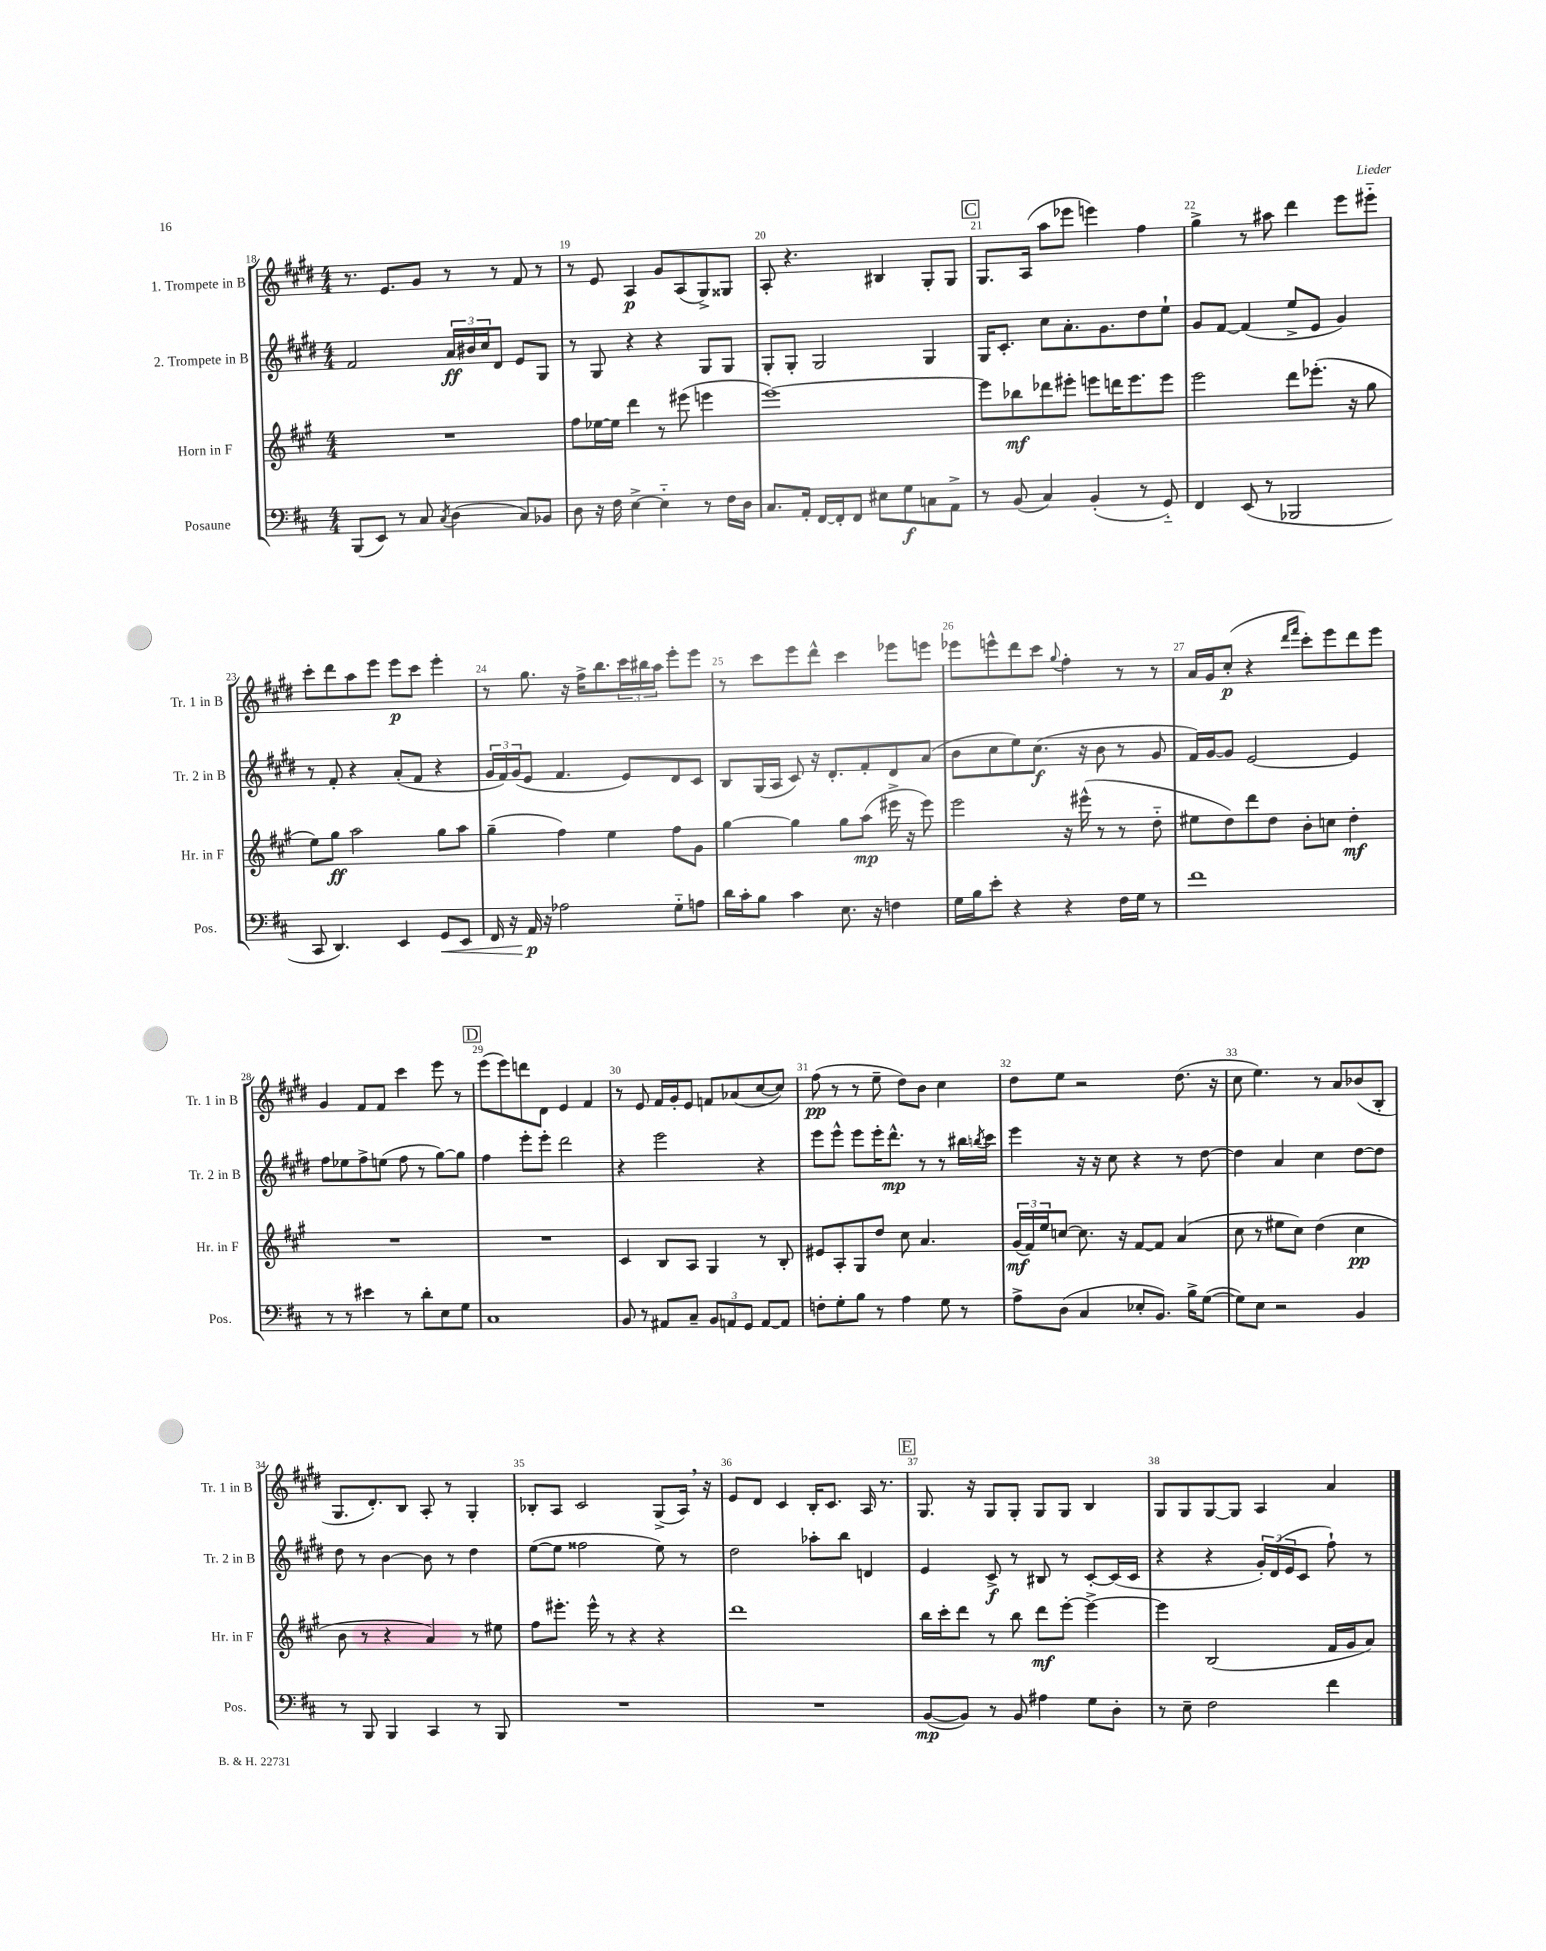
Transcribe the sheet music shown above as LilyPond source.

<<
\new StaffGroup <<
\new Staff = "s0" \with { instrumentName = "1. Trompete in B" shortInstrumentName = "Tr. 1 in B" } {
    \clef treble \key e \major \numericTimeSignature \time 4/4
    r8. e'8. gis'8 r8 r8 fis'8 r8 |
    r8 e'8 a4\p gis'8 a8( gis8->) gisis8 |
    a8-. r4. bis4 gis8-. gis8 |
    \mark \markup { \box "C" } gis8. a16( a''8 ees'''8 e'''4) fis''4 |
    gis''4-> r8 ais''8 dis'''4 e'''8 eis'''8-_ |
    cis'''8-. dis'''8 a''8 e'''8 e'''8\p cis'''8 e'''4-. |
    r8 gis''8. r16 fis''16-> b''8. \tuplet 3/2 { cis'''16 bis''16 a''16 } e'''8-. e'''8 |
    r8 cis'''8 e'''8 dis'''8-^ cis'''4 ees'''8 e'''8 |
    ees'''8 e'''8-^ dis'''8 cis'''8 \appoggiatura { gis''8 } fis''4-. r8 r8 |
    a'16 gis'16 cis''8-.\p( r4 \grace { dis'''16 fis'''16 } cis'''8-.) e'''8 dis'''8 e'''8 |
    gis'4 fis'8 fis'8 cis'''4 e'''8 r8 |
    \mark \markup { \box "D" } e'''8( e'''8) d'''8 dis'8 e'4 fis'4 |
    r8 e'8 fis'16 gis'16-. e'8 f'8 aes'8( cis''8~ cis''8) |
    fis''8\pp( r8 r8 e''8-- dis''8) b'8 cis''4 |
    dis''8 e''8 r2 dis''8.( r16 |
    cis''8 e''4.) r8 a'8 bes'8( b8-. |
    gis8. dis'8.-.) b8 a8-. r8 gis4-. |
    bes8-. a8 cis'2 gis8->( a16) \breathe r16 |
    e'8 dis'8 cis'4 b16-. cis'8. a16 r8. |
    \mark \markup { \box "E" } gis8. r16 gis8 gis8-. gis8 gis8 b4 |
    gis8 gis8 gis8~ gis8 a4 a'4 \bar "|." |
}
\new Staff = "s1" \with { instrumentName = "2. Trompete in B" shortInstrumentName = "Tr. 2 in B" } {
    \clef treble \key e \major \numericTimeSignature \time 4/4
    fis'2 \tuplet 3/2 { a'16\ff bis'16 cis''16 } dis'8 e'8 gis8 |
    r8 gis8 r4 r4 gis8 gis8 |
    gis8-. gis8-. gis2 gis4 |
    \mark \markup { \box "C" } gis16 cis'8.-. cis''8 a'8.-. gis'8. dis''8 e''8-! |
    gis'8 fis'8~ fis'4( e''8-> e'8 gis'4) |
    r8 fis'8-. r4 a'8-.( fis'8 r4 |
    \tuplet 3/2 { gis'16 fis'16) gis'16( } e'8 fis'4. e'8) dis'8 cis'8 |
    b8 gis16( a16 cis'8) r16 dis'8.-. fis'8-. dis'8 a'8( |
    b'8 cis''8 e''8) cis''8.\f( r16 b'8 r8 gis'8 |
    fis'16) gis'16~ gis'8 e'2~ e'4 |
    fis''8 ees''8 fis''8-> e''8( fis''8 r8 gis''8~) gis''8 |
    \mark \markup { \box "D" } fis''4 e'''8-. e'''8-. dis'''2 |
    r4 e'''2 r4 |
    e'''8 e'''8-^ e'''8 e'''16-. dis'''8.-^\mp r8 r8 bis''16 \acciaccatura { b''8 } cis'''16 |
    e'''4 r16 r16 cis''8 r4 r8 dis''8~ |
    dis''4 a'4 cis''4 dis''8~ dis''8 |
    dis''8 r8 b'4~ b'8 r8 dis''4 |
    e''8~( e''8 fisis''2 e''8) r8 |
    dis''2 aes''8-. b''8 d'4 |
    \mark \markup { \box "E" } e'4 cis'8->\f r8 bis8 r8 cis'8~-. cis'16( cis'16 |
    r4 r4 \tuplet 3/2 { gis'16-.) dis'16( e'16 } cis'8 fis''8-!) r8 \bar "|." |
}
\new Staff = "s2" \with { instrumentName = "Horn in F" shortInstrumentName = "Hr. in F" } {
    \clef treble \key a \major \numericTimeSignature \time 4/4
    R1 |
    fis''8 ees''16~ ees''16 d'''4 r8 eis'''8( e'''4 |
    e'''1~) |
    \mark \markup { \box "C" } e'''8 bes''8\mf des'''8 eis'''8-. e'''8 d'''16 e'''8. e'''8 |
    e'''2 d'''8 ees'''8.-.( r16 gis''8 |
    e''8) gis''8\ff a''2 gis''8 a''8 |
    gis''4--( fis''4) e''4 fis''8 gis'8 |
    gis''4~ gis''4 gis''8 a''8\mp( eis'''16-> r16 eis'''8) |
    e'''2 r16 eis'''16-^( r8 r8 d''8-_ |
    eis''8 d''8) d'''8 d''8 b'8-. c''8 d''4-.\mf |
    R1 |
    \mark \markup { \box "D" } R1 |
    cis'4 b8 a8 gis4 r8 b8-. |
    eis'8 a8-. gis8 d''8 cis''8 a'4. |
    \tuplet 3/2 { gis'16\mf( fis'16) e''16 } c''8~ c''8. r16 fis'8~ fis'8 a'4( |
    cis''8 r8 eis''8 cis''8) d''4( cis''4\pp |
    b'8 r8 r4 a'4) r8 eis''8 |
    fis''8 eis'''8.-. eis'''16-^ r8 r4 r4 |
    d'''1 |
    \mark \markup { \box "E" } b''16 cis'''16-. d'''8 r8 b''8 d'''8\mf e'''8~-. e'''4~-> |
    e'''4 b2( fis'16 gis'16 a'8) \bar "|." |
}
\new Staff = "s3" \with { instrumentName = "Posaune" shortInstrumentName = "Pos." } {
    \clef bass \key d \major \numericTimeSignature \time 4/4
    b,,8( e,8) r8 cis8 \acciaccatura { cis8 } d4( cis8) bes,8 |
    d8 r16 fis16 e4~-> e4-_ r8 fis16 d16 |
    cis8. a,16-. fis,16~ fis,16-. fis,8 eis8 g8\f c8 a,8-> |
    \mark \markup { \box "C" } r8 b,8( cis4) b,4-.( r8 g,8-_) |
    fis,4 e,8( r8 bes,,2 |
    cis,8 d,4.) e,4 g,8\< e,8 |
    fis,16 r16 a,16\p\! r16 aes2 g8-_ a8 |
    d'16 cis'16-. b8 cis'4 e8. r16 f4 |
    g16 b16 e'8-. r4 r4 fis16 g16 r8 |
    fis'1 |
    r8 r8 eis'4 r8 d'8-. e8 g8 |
    \mark \markup { \box "D" } cis1 |
    b,8 r8 ais,8 cis8-- \tuplet 3/2 { b,8 a,8 g,8 } a,8~ a,8 |
    f8-. g8-. b8 r8 a4 g8 r8 |
    a8-> d8( cis4 ees8-. b,8.) b16-> g8~( |
    g8) e8 r2 b,4 |
    r8 b,,8 b,,4 cis,4 r8 b,,8 |
    R1 |
    R1 |
    \mark \markup { \box "E" } b,8~\mp( b,8) r8 b,8 ais4 g8 d8-. |
    r8 e8-- fis2 fis'4 \bar "|." |
}
>>
>>
\layout { \context { \Score currentBarNumber = #18 \override BarNumber.break-visibility = ##(#f #t #t) barNumberVisibility = #all-bar-numbers-visible } }
